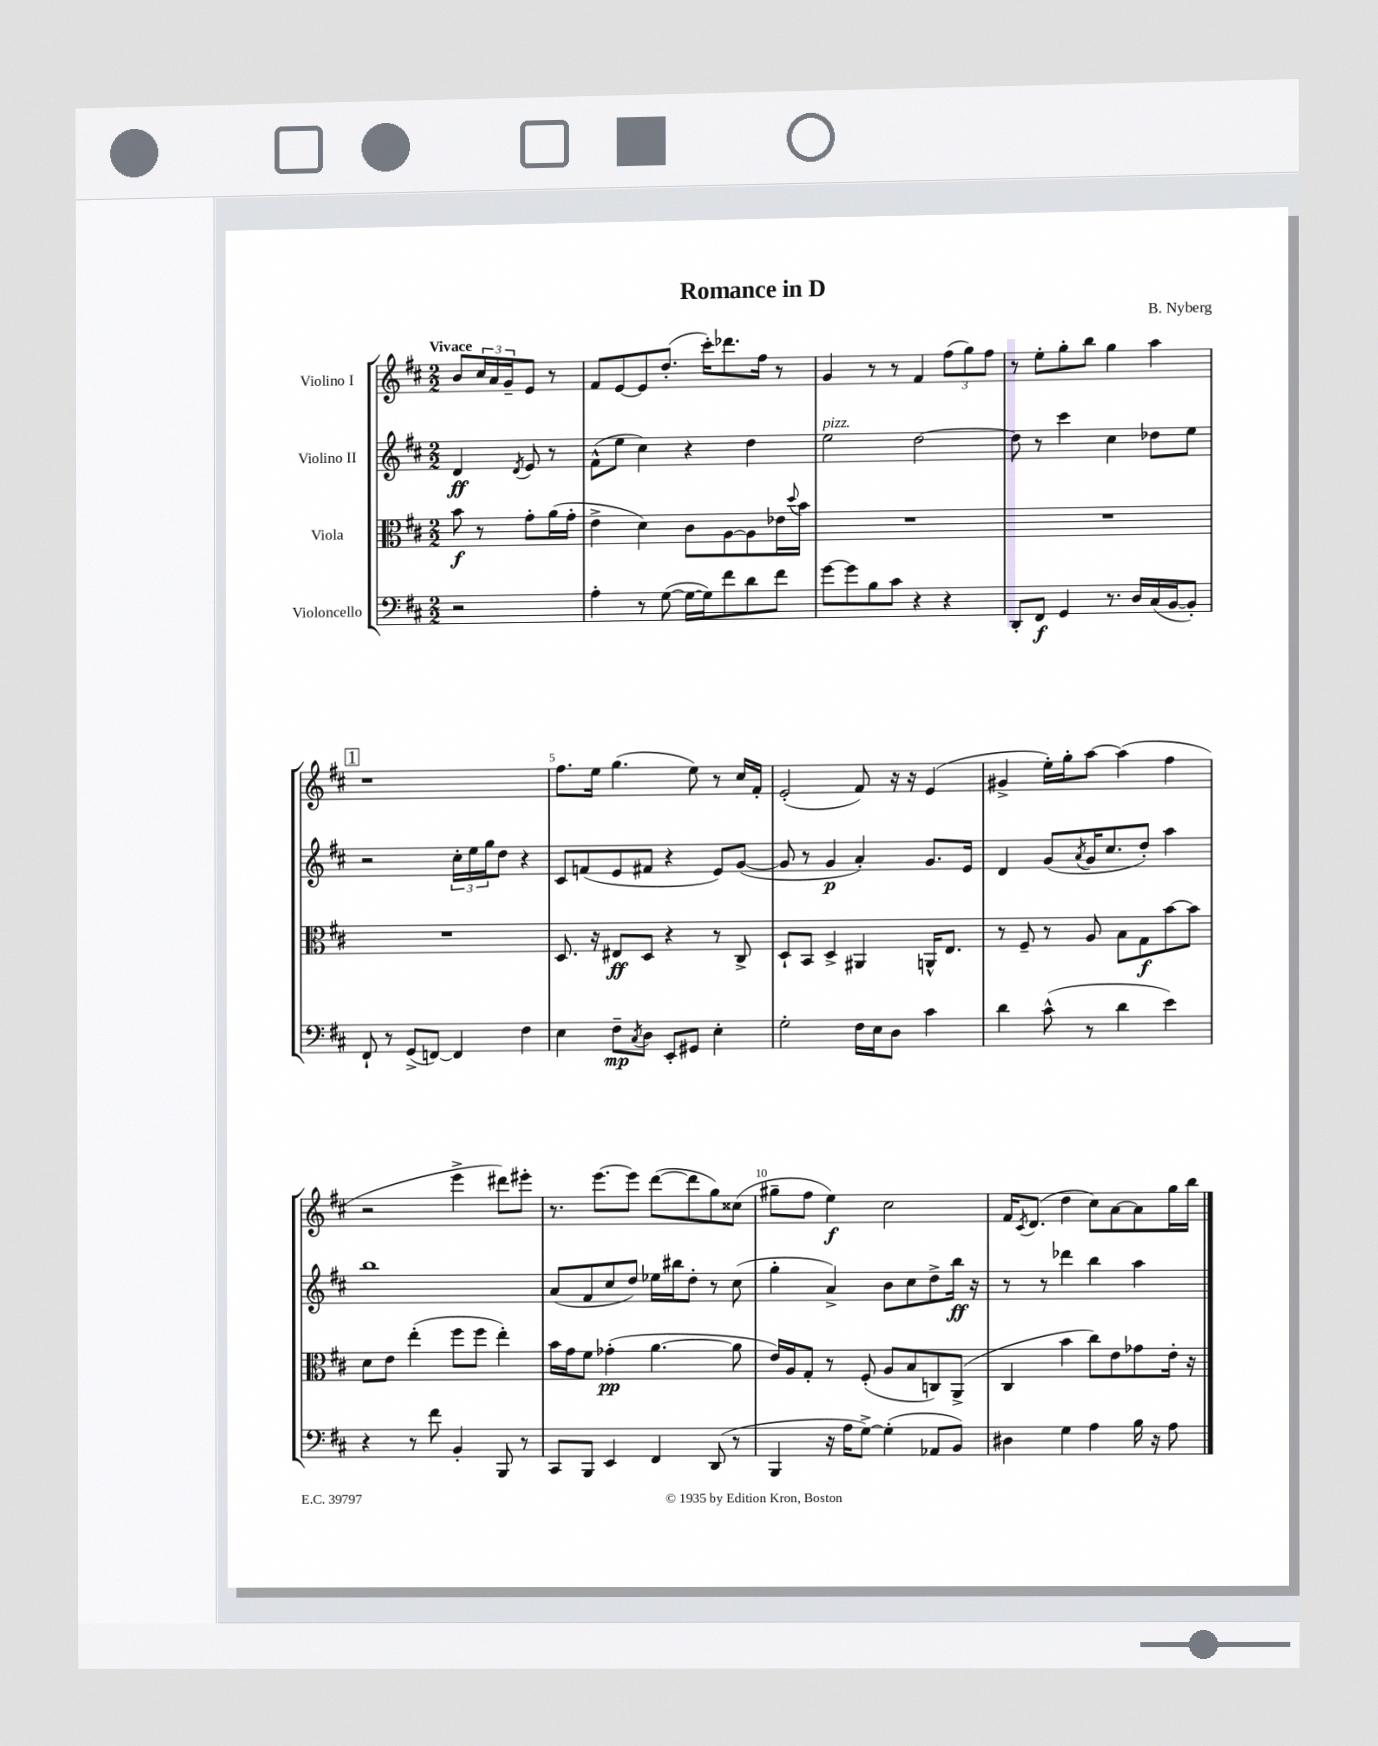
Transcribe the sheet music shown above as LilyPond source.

\header { title = "Romance in D" composer = "B. Nyberg" }
<<
\new StaffGroup <<
\new Staff = "s0" \with { instrumentName = "Violino I" } {
    \clef treble \key d \major \numericTimeSignature \time 2/2 \partial 2 \tempo "Vivace"
    b'8 \tuplet 3/2 { cis''16 a'16 g'16-- } e'8 r8 |
    fis'8 e'8~ e'8 d''8.-.( cis'''16-.) des'''8. fis''16 r8 |
    g'4 r8 r8 fis'4 \tuplet 3/2 { fis''8( g''8) fis''8 } |
    r8 e''8-. g''8-. b''8 g''4 a''4 |
    \mark \markup { \box "1" } r1 |
    fis''8. e''16 g''4.( e''8) r8 cis''16 fis'16-. |
    e'2-.( fis'8) r16 r16 e'4( |
    gis'4-> e''16-.) g''16-. a''8~ a''4( fis''4 |
    r2 e'''4-> dis'''8) eis'''8-. |
    r8. e'''8.~ e'''8 d'''8~( d'''8 g''8) cisis''8( |
    gis''8-- fis''8 e''4\f) cis''2 |
    fis'16 \acciaccatura { cis'8 } d'8.( d''4 cis''8) a'8~ a'8 g''16 b''16 \bar "|." |
}
\new Staff = "s1" \with { instrumentName = "Violino II" } {
    \clef treble \key d \major \numericTimeSignature \time 2/2 \partial 2
    d'4\ff \acciaccatura { d'8 } e'8 r8 |
    fis'8-^( e''8 cis''4) r4 d''4 |
    e''2^\markup { \italic "pizz." } d''2~ |
    d''8 r8 cis'''4 cis''4 des''8 e''8 |
    \mark \markup { \box "1" } r2 \tuplet 3/2 { cis''16-. e''16 g''16 } d''8 r4 |
    cis'8 f'8( e'8 fis'8 r4 e'8) g'8~( |
    g'8 r8 g'4\p a'4-.) g'8. e'16 |
    d'4 g'8( \acciaccatura { a'8 } g'16 cis''8. d''8-.) a''4 |
    b''1 |
    a'8( fis'8 cis''8 d''8) ees''16 bis''16 d''8-. r8 cis''8( |
    g''4-. a'4->) b'8 cis''8 d''8-> b''16\ff r16 |
    r8 r8 des'''4 b''4 a''4 \bar "|." |
}
\new Staff = "s2" \with { instrumentName = "Viola" } {
    \clef alto \key d \major \numericTimeSignature \time 2/2 \partial 2
    b'8\f r8 g'8-. a'16( g'16-. |
    e'4-> d'4) cis'8 a8~ a8 ees'16 \appoggiatura { d''8 } b'16 |
    R1 |
    R1 |
    \mark \markup { \box "1" } R1 |
    d8. r16 eis8\ff d8 r4 r8 cis8-> |
    d8-! b,8 d4-> ais,4 a,16-^ e8. |
    r8 fis8-- r8 a8 b8 g8\f b'8~ b'8 |
    d'8 e'8 e''4-.( fis''8 fis''8 e''4-.) |
    b'16 g'16 fis'8 ges'4-.\pp( a'4.~ a'8 |
    e'16) a16 g8-. r8 fis8-.( a8 b8 c8) a,8->( |
    cis4 b'4 cis''8) e'8 ges'8 e'16-. r16 \bar "|." |
}
\new Staff = "s3" \with { instrumentName = "Violoncello" } {
    \clef bass \key d \major \numericTimeSignature \time 2/2 \partial 2
    r2 |
    a4-. r8 g8~( g16~ g16) fis'8 d'8 fis'8 |
    g'8~ g'8 b8 cis'8 r4 r4 |
    d,8-. fis,8\f g,4 r8. d16 cis16( b,16~ b,8-.) |
    \mark \markup { \box "1" } fis,8-! r8 g,8->( f,8~) f,4 fis4 |
    e4 fis8--\mp \acciaccatura { cis8 } d8 e,8-. gis,8 e4-. |
    g2-. fis16 e16 d8 cis'4 |
    d'4 cis'8-^( r8 d'4 e'4) |
    r4 r8 fis'8 b,4-. b,,8 r8 |
    cis,8 b,,8 e,4 fis,4 d,8( r8 |
    b,,4 r16 a16 g8~->) g4-.( aes,8 b,8) |
    dis4 g4 a4 b16 r16 a8 \bar "|." |
}
>>
>>
\layout { \context { \Score \override BarNumber.break-visibility = ##(#f #t #t) barNumberVisibility = #(every-nth-bar-number-visible 5) } }
